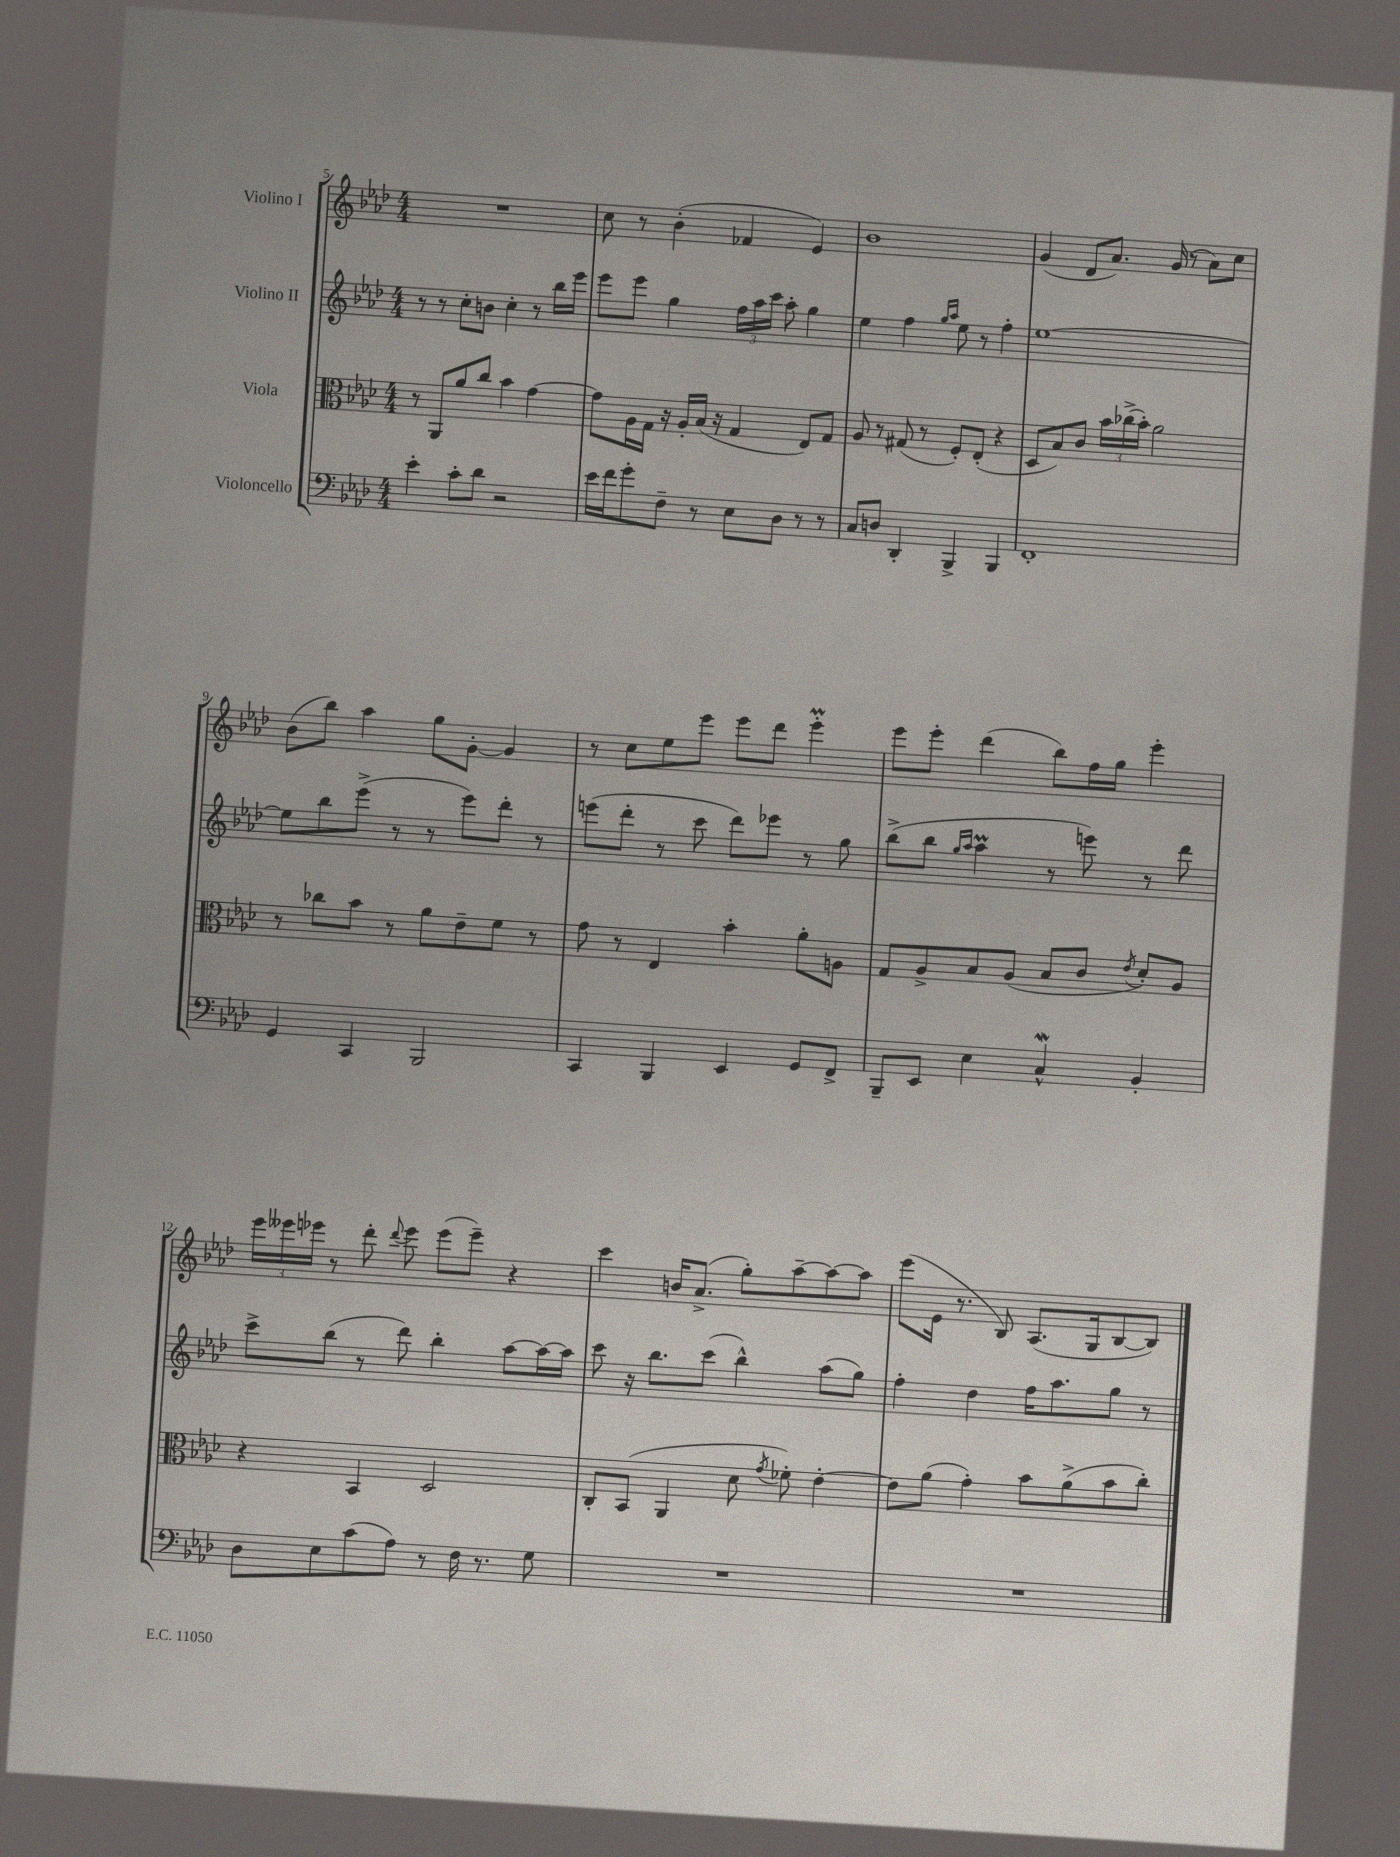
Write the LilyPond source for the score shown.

<<
\new StaffGroup <<
\new Staff = "s0" \with { instrumentName = "Violino I" } {
    \clef treble \key aes \major \numericTimeSignature \time 4/4
    \autoBeamOff R1 |
    c''8 r8 bes'4-.( fes'4 ees'4) |
    bes'1 |
    g'4( des'8[ aes'8.]) g'16( r8 aes'8[) c''8] |
    bes'8[( bes''8]) aes''4 g''8[ g'8]~-. g'4 |
    r8 c''8[ ees''8 ees'''8] ees'''8[ des'''8] ees'''4-.\prall |
    ees'''8[ ees'''8]-. des'''4( bes''8[) f''16 g''16] ees'''4-. |
    \tuplet 3/2 { ees'''16[ eeses'''16 ees'''16] } r8 des'''8-. \appoggiatura { des'''8 } ees'''8 ees'''8[( ees'''8]--) r4 |
    c'''4 b'16[ aes'8.]->( g''8[-.) aes''8~-- aes''8~ aes''8] |
    ees'''8[( ees'16] r8. bes8) aes8.[( g16 bes8~ bes8]) \bar "|." |
}
\new Staff = "s1" \with { instrumentName = "Violino II" } {
    \clef treble \key aes \major \numericTimeSignature \time 4/4
    \autoBeamOff r8 r8 c''8[-. b'8] c''4-. r8 bes''16[ ees'''16] |
    ees'''8[ ees'''8] g''4 \tuplet 3/2 { f''16[ aes''16 c'''16] } aes''8-. g''4 |
    ees''4 f''4 \grace { g''16[ aes''16] } ees''8 r8 f''4-. |
    ees''1~ |
    ees''8[ bes''8 ees'''8]->( r8 r8 ees'''8[) des'''8]-. r8 |
    e'''8[( des'''8]-. r8 c'''8 des'''8[) ees'''8] r8 g''8 |
    bes''8[->( bes''8] \grace { g''16[ aes''16] } aes''4\prall r8 e'''8) r8 des'''8 |
    c'''8[-> bes''8]( r8 des'''8) bes''4-. aes''8[~ aes''16~ aes''16] |
    c'''8 r16 bes''8.[ c'''8]( bes''4-^) aes''8[( g''8]) |
    f''4-. des''4 f''16[ aes''8. g''8] r8 \bar "|." |
}
\new Staff = "s2" \with { instrumentName = "Viola" } {
    \clef alto \key aes \major \numericTimeSignature \time 4/4
    \autoBeamOff r8 aes,8[ aes'8 c''8] bes'4 g'4~ |
    g'8[ aes16 g16] r16 aes16[-. bes16]( r16 g4 ees8[) g8] |
    aes8 r8 gis8( r8 f8[-.) ees8]-.( r4 |
    des8[ bes8) c'8] \tuplet 3/2 { bes'16[ ces''16->( bes'16]-.) } aes'2 |
    r8 ces''8[ bes'8] r8 aes'8[ ees'8-- f'8] r8 |
    g'8 r8 ees4 bes'4-. aes'8[-. a8] |
    g8[ aes8-> bes8 aes8]( bes8[ c'8] \acciaccatura { ees'8 } des'8[-.) aes8] |
    r4 bes,4 des2 |
    c8[-. bes,8]( aes,4 des'8 \acciaccatura { g'8 } fes'8-.) ees'4~-. |
    ees'8[ aes'8]( g'4-.) bes'8[ aes'8->( bes'8 c''8]-.) \bar "|." |
}
\new Staff = "s3" \with { instrumentName = "Violoncello" } {
    \clef bass \key aes \major \numericTimeSignature \time 4/4
    \autoBeamOff ees'4-. c'8[-. des'8] r2 |
    ees'16[ f'16 g'8-. f8]-- r8 ees8[ des8] r8 r8 |
    c8[ d8] des,4-. bes,,4-> bes,,4 |
    f,1-. |
    g,4 c,4 bes,,2 |
    c,4 bes,,4 ees,4 g,8[ f,8]-> |
    bes,,8[-- ees,8] ees4 c4-^\mordent bes,4-. |
    des8[ ees8 c'8( aes8]) r8 f16 r8. g8 |
    R1 |
    R1 \bar "|." |
}
>>
>>
\layout { \context { \Score currentBarNumber = #5 } }
